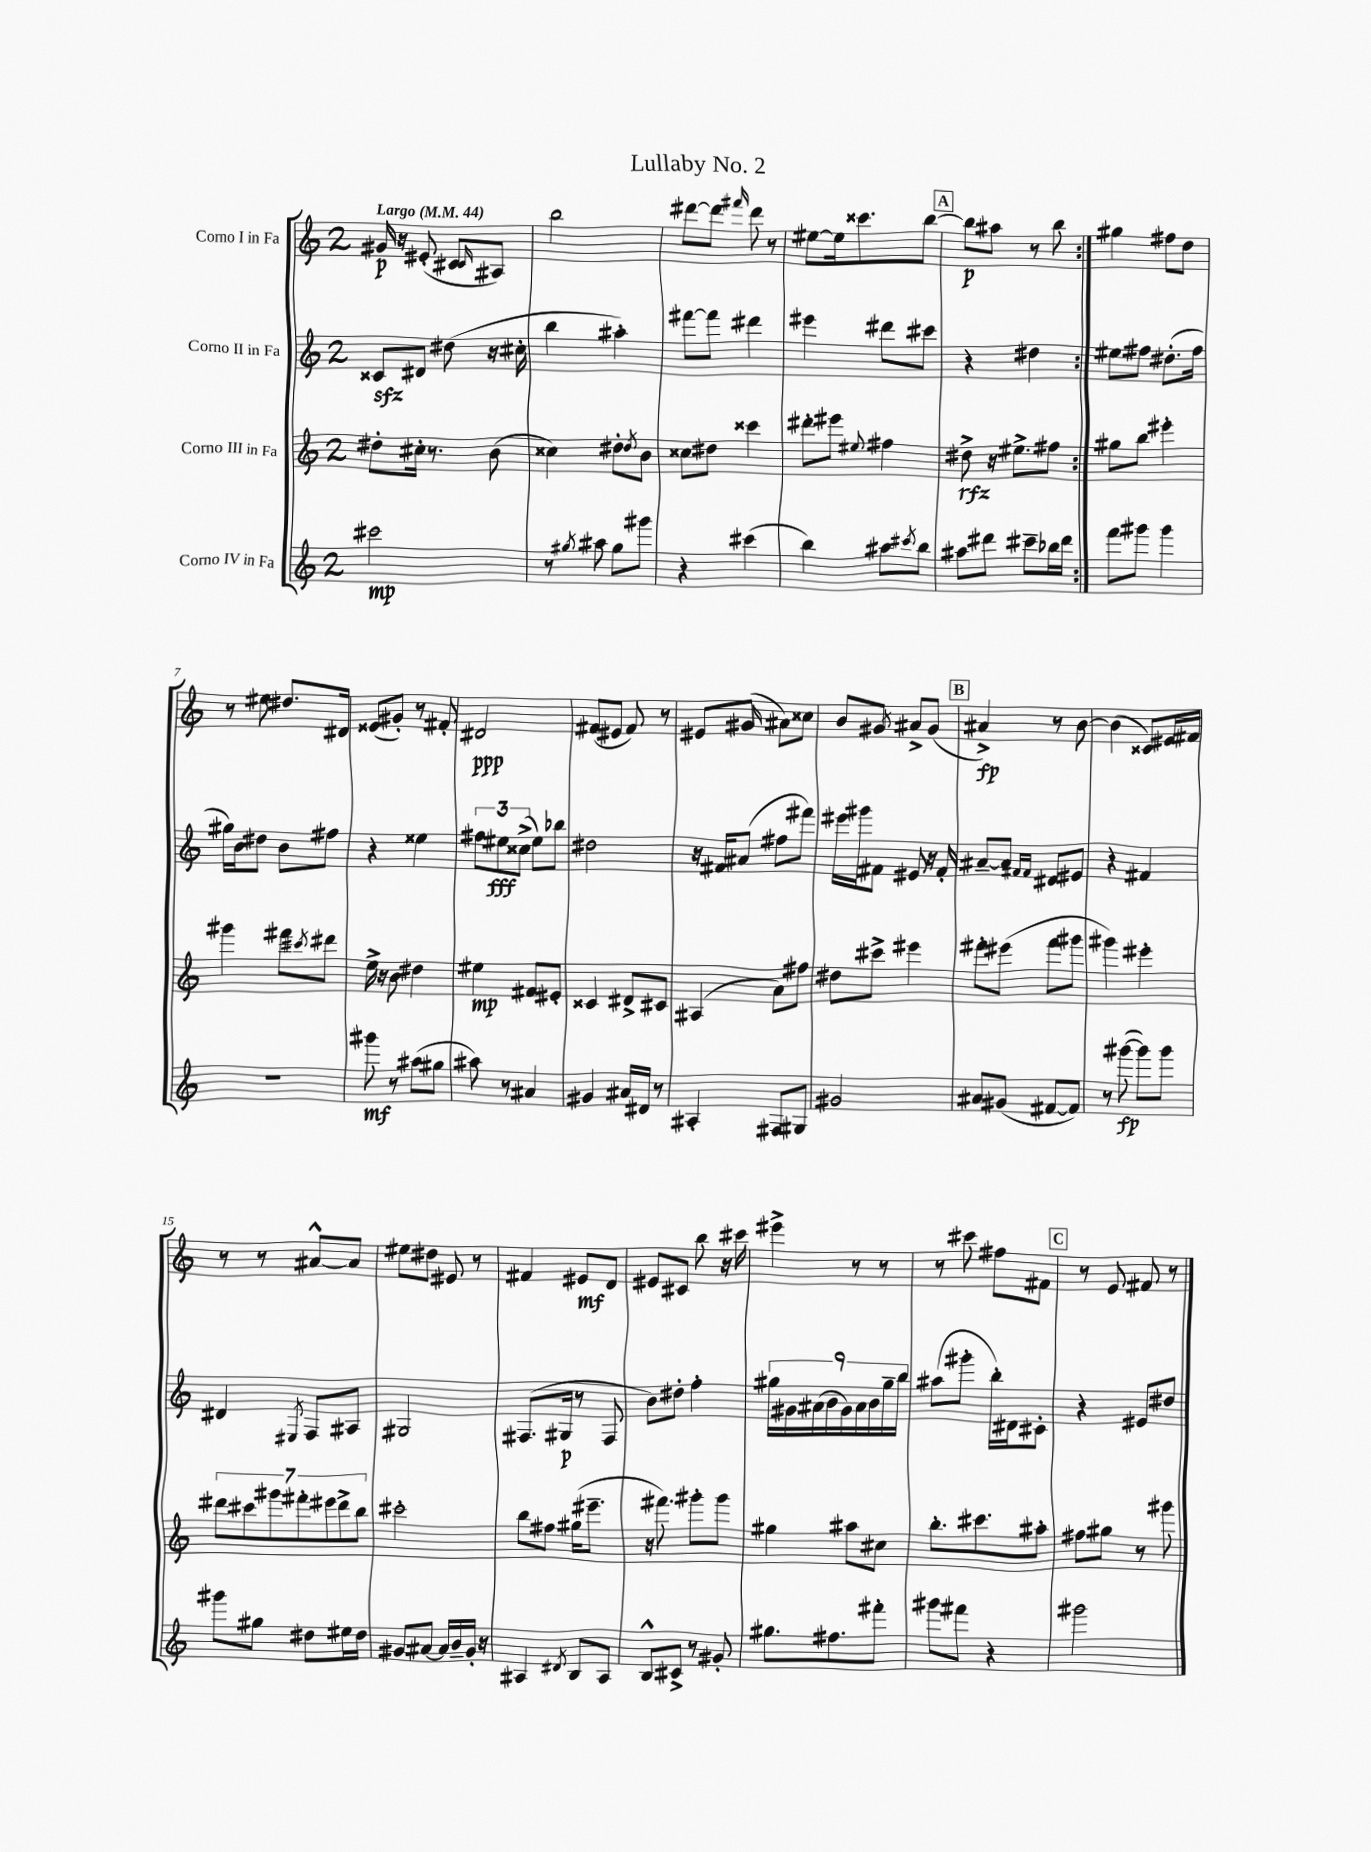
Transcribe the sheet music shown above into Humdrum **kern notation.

**kern	**kern	**kern	**kern
*staff4	*staff3	*staff2	*staff1
*clefG2	*clefG2	*clefG2	*clefG2
*k[]	*k[]	*k[]	*k[]
*M2/4	*M2/4	*M2/4	*M2/4
*MM44	*MM44	*MM44	*MM44
2ccc#	8dd#'	8c##	16g#
.	.	.	16r
.	16cc#'	8d#	(8e#'
.	8.r	.	.
.	.	(8dd#	8c#
.	.	.	16qqc#
.	(8b	16r	8A#)
.	.	16cc#'	.
=	=	=	=
8r	4cc##)	4bb	2bb
8qgg#	.	.	.
8aa#	.	.	.
8gg#	8dd#'	4aa#')	.
.	8qdd#	.	.
8ggg#	8b	.	.
=	=	=	=
4r	8cc##	[8fff#	[8ddd#
.	8dd#	8fff#]	8ddd#]
.	.	.	16qqfff#
(4ccc#	4ccc##	4ddd#	8ddd#
.	.	.	8r
=	=	=	=
4bb)	8ddd#'	4eee#	[8ee#
.	8eee#	.	16ee#]
.	.	.	8.ccc##
.	8qqee#	.	.
8aa#	4ff#	8ddd#	.
8qccc#	.	.	.
8bb	.	8ccc#	[8bb
=	=	=	=
8aa#	8dd#^	4r	8bb]
8ddd#	16r	.	8aa#
.	8.ee#^	.	.
8ccc#~	.	4dd#	8r
16bb-	8ff#	.	8bb
16ddd#	.	.	.
=:|!	=:|!	=:|!	=:|!
8fff	8gg#	8ee#	4gg#
8ggg#	8bb	8ff#	.
4ggg#	4eee#'	(8.dd#'	8ff#
.	.	.	8dd
.	.	16ff#	.
=	=	=	=
2r	4ggg#	16gg#)	8r
.	.	16b	.
.	.	8dd#	8ee#
.	8fff#	8b	8.dd#
.	8qccc#	.	.
.	8ddd#	8ff#	.
.	.	.	16d#
=	=	=	=
8ggg#	16ee^	4r	(8e##
.	16r	.	.
8r	8b	.	8g#')
(8aa#	4dd#	4ee##	8r
8gg#	.	.	8f#'
=	=	=	=
8aa#)	4ee#	12ff#	2d#
.	.	12ee#	.
8r	.	.	.
.	.	(12cc##^	.
4a#	8f#	8ee#)	.
.	8e#'	8bb-	.
=	=	=	=
4g#	4c##	2dd#	(8f#
.	.	.	8e#
16a#	8d#^	.	8f#)
16d#	.	.	.
8r	8c#	.	8r
=	=	=	=
4A#'	(4A#	16r	8e#
.	.	16f#	.
.	.	(8a#	(8g#
.	.	.	16qqg#
8F#	8a)	8ff#	8a#)
8G#	8ff#	8fff#)	8cc##
=	=	=	=
2g#	8dd#	16eee#	8b
.	.	16ggg#	.
.	8ccc#^	8f#	8g#
.	.	.	8qg#
.	4eee#	8e#	8a#^
.	.	16r	(8g#
.	.	16f#'	.
=	=	=	=
8a#	8fff#'	[8a#~	4a#^)
(8g#	(8eee#	8a#]	.
.	.	16qqf#	.
.	.	16qqf#	.
[8f#	8fff#	8d#	8r
8f#])	8ggg#	8e#	[8b
=	=	=	=
8r	4ggg#)	4r	(4b]
([8ggg#	.	.	.
8ggg#])	4eee#'	4f#	8c##)
8ggg#	.	.	16e#
.	.	.	16f#
=	=	=	=
8ggg#	14ddd#	4d#	8r
.	14ccc#	.	.
8gg#	.	.	8r
.	14ggg#	.	.
.	14fff#'	.	.
.	.	8qE#	.
8dd#	.	8F	[8a#^^
.	14eee#	.	.
.	14ddd#^	.	.
16ee#	.	8A#	8a#]
.	14bb	.	.
16dd#	.	.	.
=	=	=	=
8g#	2ccc#'	2G#	8ee#
[8a#	.	.	8dd#
16a#]	.	.	8e#
16b~	.	.	.
16g#'	.	.	8r
16r	.	.	.
=	=	=	=
4A#	8bb	(8.F#	4f#
.	8ff#	.	.
.	.	16G#	.
8qd#	.	.	.
8B	(16gg#	8r	8e#
.	8.eee#~	.	.
8A#	.	8F#	8d
=	=	=	=
8B^^	16r	8b)	8e#
.	8.fff#)	.	.
8c#^	.	8dd#'	8c#
8r	8ggg#'	4ff'	8bb
8g#'	8ggg#	.	16r
.	.	.	16ccc#
=	=	=	=
8.gg#	4gg#	18gg#	4eee#^
.	.	18g#	.
.	.	(18a#	.
.	.	18b	.
8.ff#	.	.	.
.	.	18g#)	.
.	8aa#	.	8r
.	.	18a#	.
.	.	18b	.
8fff#'	8cc#	.	8r
.	.	18gg#~	.
.	.	18bb	.
=	=	=	=
8ggg#	8.bb'	(8aa#	8r
8fff#	.	8ggg#'	8ccc#
.	8.ccc#	.	.
4r	.	16bb')	8ff#
.	.	16d#	.
.	8aa#'	8c#'	8f#
=	=	=	=
2ggg#	8ff#	4r	8r
.	8gg#	.	8e
.	8r	8e#	8f#
.	8ggg#	8dd#	8r
==	==	==	==
*-	*-	*-	*-
